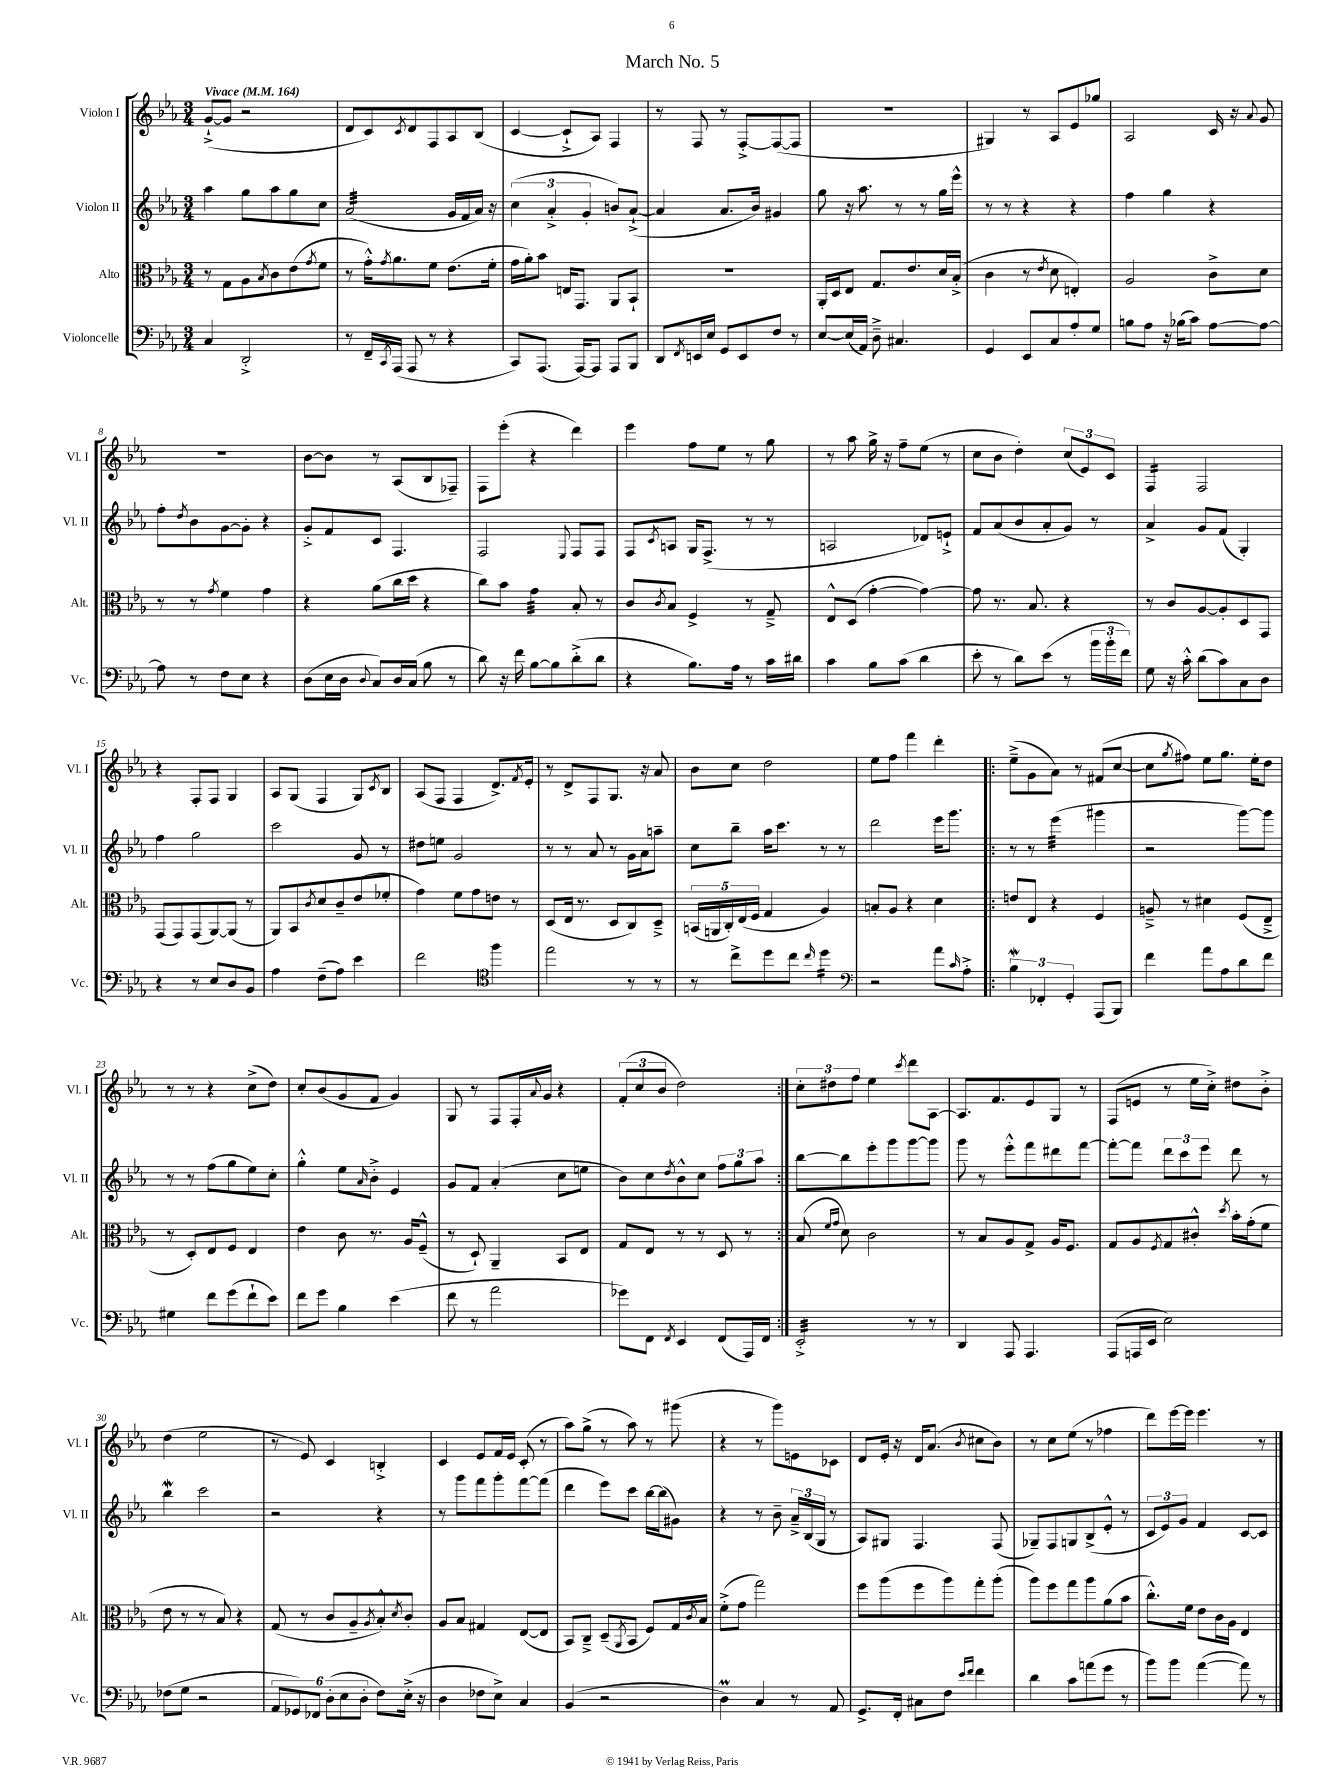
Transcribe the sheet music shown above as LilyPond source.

\header { title = "March No. 5" }
<<
\new StaffGroup <<
\new Staff = "s0" \with { instrumentName = "Violon I" shortInstrumentName = "Vl. I" } {
    \clef treble \key ees \major \numericTimeSignature \time 3/4 \tempo "Vivace" 4 = 164
    g'8~-!->( g'8 r2 |
    d'8 c'8) \acciaccatura { c'8 } d'8 f8 aes8 bes8( |
    c'4~ c'8-!-> aes8) f4 |
    r8 f8 r8 f8~-.-> f8~( f8 |
    R2. |
    gis4) r8 aes8 ees'8 ges''8 |
    aes2 c'16 r16 \appoggiatura { aes'8 } g'8 |
    R2. |
    bes'8~ bes'8 r8 aes8( bes8 fes8--) |
    f8 ees'''8-.( r4 d'''4) |
    ees'''4 f''8 ees''8 r8 g''8 |
    r8 aes''8 g''16-> r16 f''8-- ees''8( r8 |
    c''8 bes'8 d''4-.) \tuplet 3/2 { c''8( ees'8) c'8 } |
    f4:16 f2 |
    r4 f8-. f8 g4 |
    aes8 g8( f4 g8) \acciaccatura { c'8 } bes8 |
    aes8( f8 f4 d'8.->) \acciaccatura { f'8 } ees'16-. |
    r8 d'8-> f8 g8. r16 aes'8 |
    bes'8 c''8 d''2 |
    ees''8 f''8 f'''4 d'''4-. |
    \repeat volta 2 { ees''8--->( g'8 aes'8) r8 fis'8( c''8~ |
    c''8 \acciaccatura { g''8 } fis''8) ees''8 g''8. ees''16-. d''8 |
    r8 r8 r4 c''8->( d''8) |
    c''8-. bes'8( g'8 f'8 g'4) |
    g8 r8 f8 f16-. \appoggiatura { aes'8 } g'16 r4 |
    \tuplet 3/2 { f'8-.( c''8 bes'8 } d''2) | }
    \tuplet 3/2 { c''8-. dis''8 f''8 } ees''4 \acciaccatura { c'''8 } d'''8 aes8~ |
    aes8. f'8. ees'8 g8 r8 |
    f8( e'8 r8 ees''16 c''16-.->) dis''8 bes'8-.-> |
    d''4( ees''2 |
    r8 ees'8) c'4 b4-.-> |
    c'4 ees'8 f'16 ees'16 c'8-.( r8 |
    aes''8) g''8->( r8 aes''8) r8 gis'''8( |
    r4 r8 g'''8) e'8 ces'8 |
    d'8 ees'16-. r16 d'16 aes'8.( \acciaccatura { bes'8 } cis''8 bes'8) |
    r8 c''8 ees''8( r8 fes''4 |
    d'''8) ees'''16~ ees'''16 ees'''4. r8 \bar "|." |
}
\new Staff = "s1" \with { instrumentName = "Violon II" shortInstrumentName = "Vl. II" } {
    \clef treble \key ees \major \numericTimeSignature \time 3/4
    aes''4 g''8 aes''8 g''8 c''8 |
    aes'2:32( g'16 f'16 aes'16) r16 |
    \tuplet 3/2 { c''4( aes'4-.-> g'4-. } b'8) aes'8~-!->( |
    aes'4 aes'8. bes'16) gis'4 |
    g''8 r16 aes''8. r8 r8 g''16 ees'''16-^ |
    r8 r8 r4 r4 |
    f''4 g''4 r4 |
    f''8-. \acciaccatura { d''8 } bes'8 g'8~ g'8-. r4 |
    g'8-.-> f'8 c'8 f4. |
    f2 \appoggiatura { ees8 } f8 f8 |
    f8 \acciaccatura { c'8 } a8 g16 f8.->( r8 r8 |
    a2 des'8) e'8-!-> |
    f'8 aes'8( bes'8 aes'8-. g'8) r8 |
    aes'4-> g'8 f'8( g4-.) |
    f''4 g''2 |
    c'''2 g'8 r8 |
    dis''8 e''8 g'2 |
    r8 r8 aes'8 r8 g'16 aes'16 a''8-- |
    c''8 bes''8-- aes''16 c'''8. r8 r8 |
    d'''2 ees'''16 g'''8. |
    \repeat volta 2 { r8 r8 ees'''4:32( gis'''4 |
    r2 g'''8~) g'''8 |
    r8 r8 f''8( g''8 ees''8) c''8-. |
    g''4-.-^ ees''8 \grace { aes'16 } bes'8-.-> ees'4 |
    g'8 f'8 aes'4-.( c''8 e''8 |
    bes'8) c''8 \acciaccatura { d''8 } bes'8-^ c''8 \tuplet 3/2 { f''8 g''8 aes''8 } | }
    bes''8~ bes''8 ees'''8-. g'''8 g'''8~ g'''8 |
    g'''8 r8 ees'''8-.-^ f'''8 dis'''8 f'''8~ |
    f'''8~-. f'''8 \tuplet 3/2 { d'''8 c'''8 ees'''8 } d'''8 r8 |
    bes''4\mordent c'''2 |
    r2 r4 |
    r8 g'''8 f'''8 g'''8-. f'''8~ f'''8( |
    d'''4 ees'''8) c'''8 bes''16~ bes''16( gis'8) |
    r4 r8 bes'8-- \tuplet 3/2 { aes'16---> bes16( g16 } r8 |
    aes8) gis8 f4. f8( |
    ges8--) f8 g8 bes8->( ees'8-.-^ r8 |
    \tuplet 3/2 { c'8 ees'8) g'8 } f'4 c'8~ c'8 \bar "|." |
}
\new Staff = "s2" \with { instrumentName = "Alto" shortInstrumentName = "Alt." } {
    \clef alto \key ees \major \numericTimeSignature \time 3/4
    r8 g8 aes8 \acciaccatura { bes8 } c'8 ees'8( \acciaccatura { g'8 } f'8 |
    r8 g'16-.-^) \acciaccatura { g'8 } aes'8. f'8 ees'8.( f'16-. |
    g'16 aes'16-.) bes'8 e16 g,8. aes,8 bes,8-! |
    R2. |
    aes,16-. d16 ees8 g8. ees'8. d'16 bes16-.->( |
    c'4 r8 \acciaccatura { ees'8 } d'8 e4-.) |
    aes2 c'8-> d'8 |
    r8 r8 \acciaccatura { g'8 } f'4 g'4 |
    r4 aes'8( c''16 d''16 r4 |
    c''8) bes'8 g'4:32 bes8-. r8 |
    c'8 \acciaccatura { c'8 } bes8 f4-> r8 g8---> |
    ees8-^ d8( g'4~-. g'4~) |
    g'8 r8. bes8. r4 |
    r8 c'8 aes8~ aes8-. d8 g,8 |
    g,8( g,8) g,8( aes,8~) aes,8( r8 |
    aes,8) bes,8 \acciaccatura { c'8 } d'8 c'8-- ees'8( fes'8-. |
    g'4) f'8 g'8 e'8 r8 |
    d8( ees16 r8. d8 c8) d8---> |
    \tuplet 5/4 { b,16( a,16 c16-.) ees16( f16 } g4 aes4) |
    b8-. aes8 r4 d'4 |
    \repeat volta 2 { e'8 ees8 r4 f4 |
    a8---> r8 dis'4 f8( ees8---> |
    r8 d8-.) ees8 f8 ees4 |
    ees'4 c'8 r8. aes16 f8---^( |
    r8 d8-!) aes,4-- bes,8 ees8 |
    g8 ees8 r8 r8 d8 r8 | }
    bes8( \grace { f'16 g'16 } d'8) c'2 |
    r8 bes8 aes8 g8-> aes16 f8. |
    g8 aes8 \acciaccatura { f8 } g8 cis'8-.-^ \acciaccatura { d''8 } bes'16-. g'16-.( f'8 |
    ees'8 r8 r8 bes8) r4 |
    g8( r8 c'8 aes8-- \acciaccatura { aes8 } bes8-.-^) \acciaccatura { d'8 } c'8-. |
    aes8 bes8 gis4 ees8~( ees8 |
    bes,8) c8---> d8--( \acciaccatura { aes,8 } bes,8 f8) g16 \acciaccatura { c'8 } bes16 |
    f'8-.->( g'8 g''2) |
    f''8 aes''8( f''8 aes''8) g''8-. aes''8-.( |
    aes''8) f''8 g''8 aes''8 aes'8( bes'8 |
    c''8.-.-^) f'16 ees'8 c'16 aes16 ees4 \bar "|." |
}
\new Staff = "s3" \with { instrumentName = "Violoncelle" shortInstrumentName = "Vc." } {
    \clef bass \key ees \major \numericTimeSignature \time 3/4
    c4 d,2-.-> |
    r8 f,16-- \acciaccatura { c,8 } aes,,16( aes,,8 r8 r4 |
    c,8) aes,,8.( aes,,16~) aes,,8 aes,,8 bes,,8 |
    d,8 \acciaccatura { f,8 } e,16 ees16 g,8 e,8 f8 r8 |
    ees8~ ees16( aes,16) d8---> cis4. |
    g,4 ees,8 c8 aes8-. g8 |
    b8 aes8 r16 bes16( c'8) aes8~ aes8~ |
    aes8 r8 f8 ees8 r4 |
    d8( ees16 d16 \appoggiatura { d8 } c8) d16 c16( bes8 r8 |
    d'8) r16 f'16 bes8~ bes8 d'8-.->( d'8 |
    r4 bes8.) aes16 r8 c'16 dis'16 |
    c'4 bes8 c'8( d'4 |
    ees'8-. r8 d'8) ees'8( r8 \tuplet 3/2 { bes'16 bes'16-. f'16) } |
    g8 r16 c'16-.-^ d'8( c'8) c8 d8 |
    r4 r8 ees8 d8 bes,8 |
    aes4 f8--( aes8) ees'4 |
    f'2 \clef tenor f''4 |
    ees''2 r8 r8 |
    r8 c''8-> d''8 c''8 \grace { c''16 } d''4:16 |
    \clef bass r2 aes'8 \grace { c'16 } aes8-.-> |
    \repeat volta 2 { \tuplet 3/2 { bes4\mordent fes,4-. g,4-. } aes,,8( bes,,8) |
    f'4 aes'8 aes8 d'8 f'8 |
    gis4 f'8 g'8( f'8-! ees'8) |
    f'8 g'8 bes4 ees'4( |
    f'8 r8 aes'2 |
    ges'8) f,8 \acciaccatura { f,8 } ees,4 f,8( aes,,16) f,16 | }
    ees,2:32-.-> r8 r8 |
    d,4 aes,,8 aes,,4. |
    aes,,8( a,,16 ees,16 ees2) |
    fes8( g8 r2 |
    \tuplet 6/4 { aes,8 ges,8) fes,8 d8-.( ees8 d8-. } f8) ees16-.->( r16 |
    d4 fes8 ees8->) c4 |
    bes,4( r2 |
    d4\prall) c4 r8 aes,8 |
    g,8.-> f,16-. cis8 f8 \grace { ees'16 f'16 } f'4 |
    d'4 c'8 a'8( g'8 r8 |
    bes'8) bes'8 aes'4~( aes'8) r8 \bar "|." |
}
>>
>>
